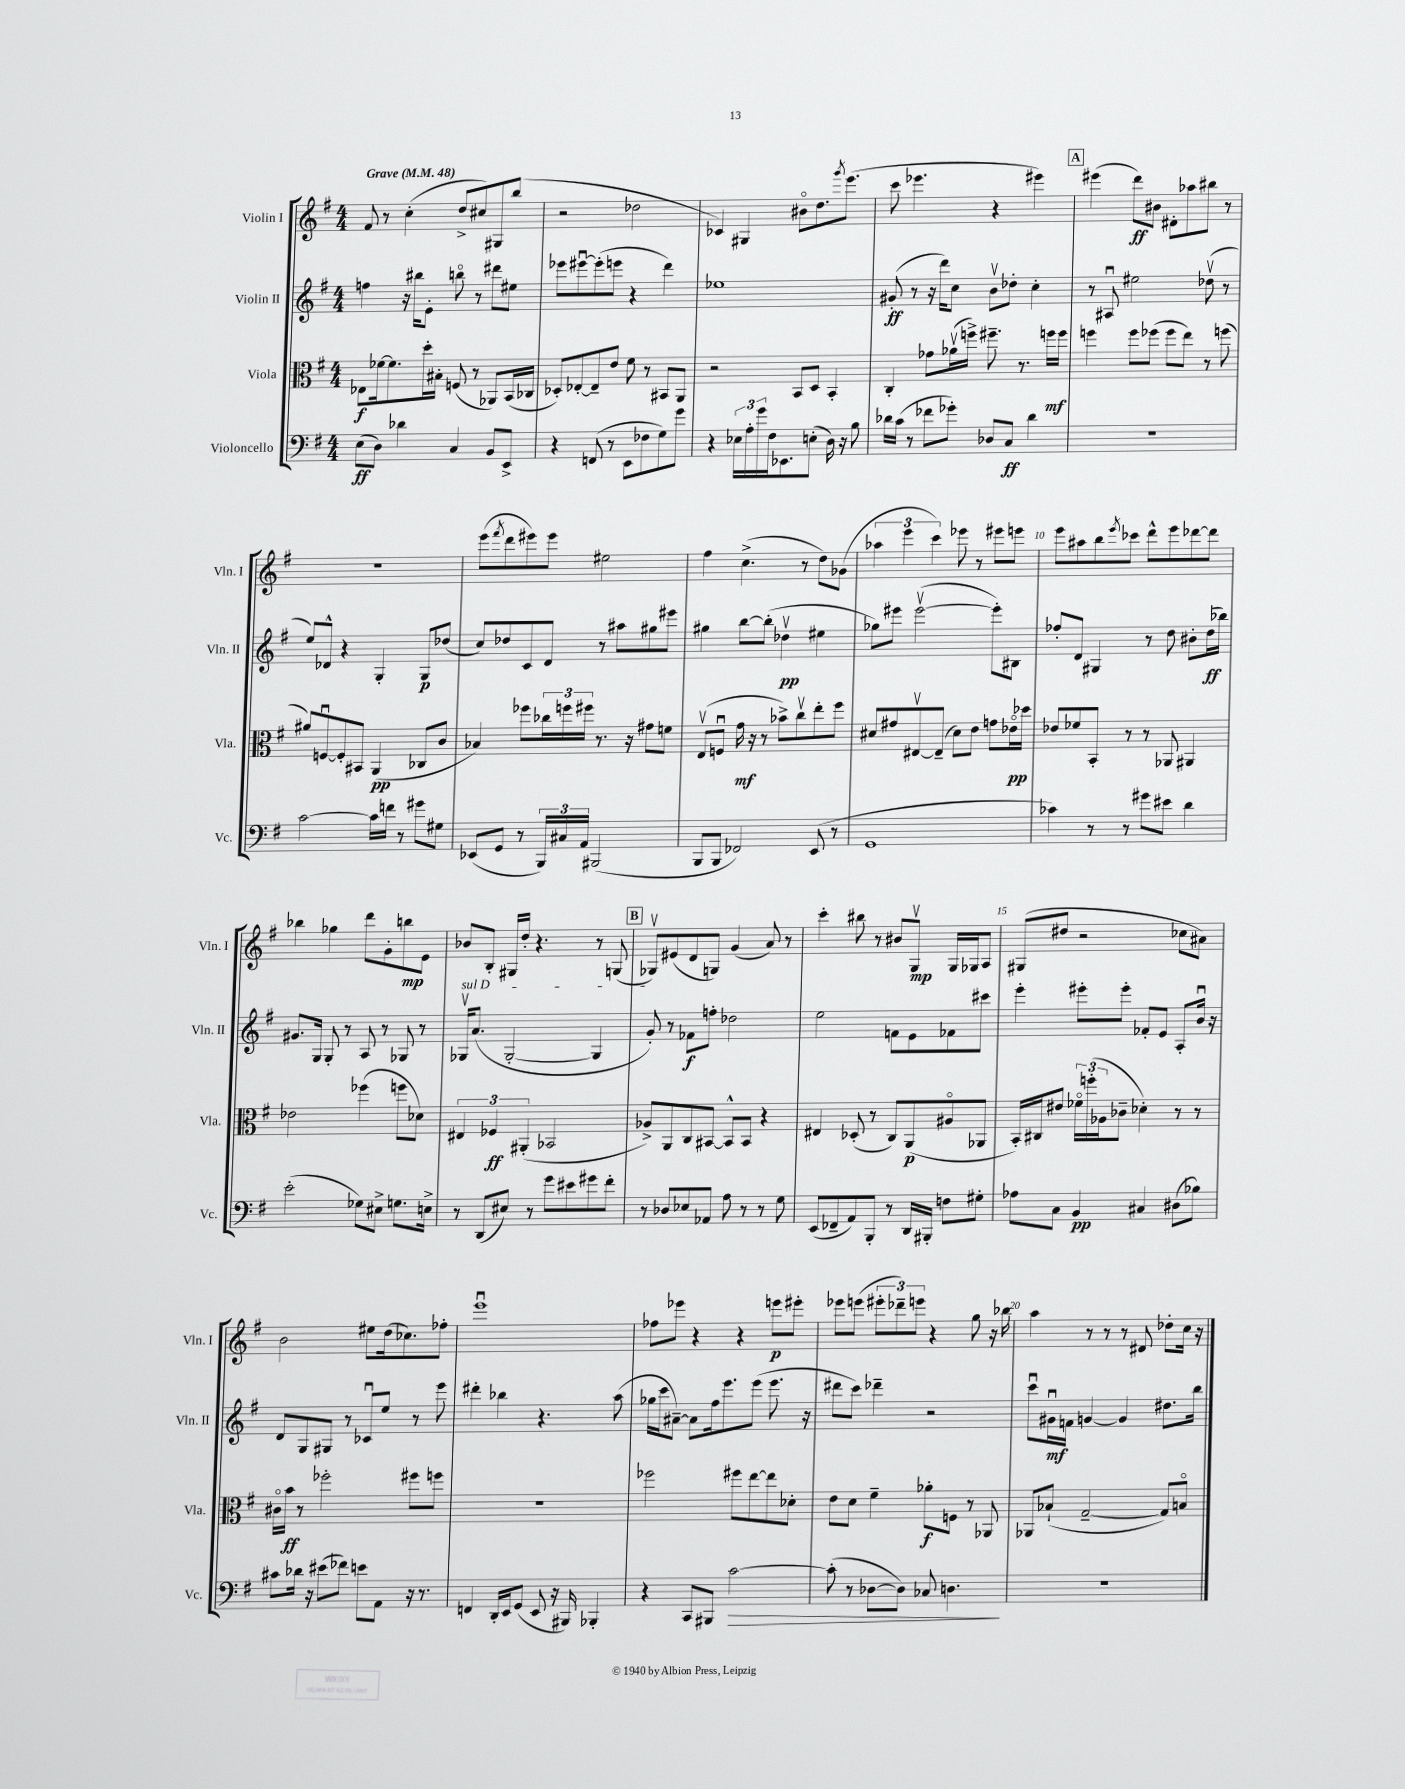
<<
\new StaffGroup <<
\new Staff = "s0" \with { instrumentName = "Violin I" shortInstrumentName = "Vln. I" } {
    \clef treble \key g \major \numericTimeSignature \time 4/4 \tempo "Grave" 4 = 48
    fis'8 r8 c''4-.( d''8-> cis''8) gis8 b''8( |
    r2 des''2 |
    ces'4) gis4 bis'8\flageolet d''8. \acciaccatura { g'''8 } e'''8.( |
    c'''8 ees'''4. r4 eis'''4) |
    \mark \markup { \box "A" } eis'''4( d'''8\ff) bis'8 dis'8-. aes''8 bis''8 r8 |
    R1 |
    e'''8( \acciaccatura { fis'''8 } d'''8 eis'''8) eis'''8 eis''2 |
    fis''4 c''4.->( r8 d''8) ges'8( |
    \tuplet 3/2 { aes''4 e'''4 c'''4) } ees'''8 r8 eis'''8 e'''8 |
    e'''8 ais''8 b''8 \acciaccatura { e'''8 } ces'''8 d'''8-^ e'''8 des'''8~ des'''8 |
    bes''4 ges''4 d'''8 g'8-. b''8\mp e'8 |
    bes'8 b8-. gis16 d''16-. r4. r8 g8( |
    \mark \markup { \box "B" } ges8\upbow) eis'8( d'8 g8) g'4( a'8) r8 |
    c'''4-. bis''8 r8 bis'8 g8\upbow\mp g16 ges16 a8 |
    gis8( dis''8 r2 ces''8 ais'8) |
    b'2 eis''8 d''16( ces''8.) fes''8-. |
    e'''1\downbow |
    fes''8 ees'''8 r4 r4 e'''8\p eis'''8-. |
    ees'''8 e'''8( \tuplet 3/2 { eis'''8-. des'''8--) e'''8 } r4 g''8 r16 bes''16 |
    a''4 r8 r8 r8 dis'8 des''8-. c''16 r16 \bar "|." |
}
\new Staff = "s1" \with { instrumentName = "Violin II" shortInstrumentName = "Vln. II" } {
    \clef treble \key g \major \numericTimeSignature \time 4/4
    f''4 r16 bis''16 e'8-. b''8\flageolet r8 dis'''8 eis''8 |
    ees'''8 eis'''8~\downbow eis'''8-.( e'''8 r4 d'''4) |
    ees''1 |
    gis'8-.\ff( r8 r16 d'''16) c''8 b'8\upbow des''8-. c''4-. |
    \mark \markup { \box "A" } r8 ais8\downbow eis''2 des''8\upbow( r8 |
    e''8) des'8-^ r4 g4-. g8\p des''8( |
    c''8) des''8 c'8 d'8 r8 ais''8 gis''8 eis'''8 |
    gis''4 b''8~ b''8-.( des''4\upbow\pp eis''4 |
    ges''8) eis'''8 eis'''2~\upbow( eis'''8-.) bis8 |
    fes''8-. d'8 gis4 r8 d''8 bis'8-. d''16\ff( bes''16) |
    gis'8. g16 g8-. r8 a8 r8 ges8 r8 |
    \once \override TextSpanner.bound-details.left.text = \markup { \italic "sul D" } ges16\upbow\startTextSpan a'8.( ges2~-. ges4 |
    \mark \markup { \box "B" } g'8-.\stopTextSpan) r8 fes'8\f f''8-. des''2 |
    e''2 f'8 e'8 fes'8 cis'''8 |
    e'''4-. eis'''8-. eis'''8-. fes'8-. e'8 a8-. b'16\downbow r16 |
    d'8 g8 gis8 r8 ces'8\downbow e''8 r8 e'''8 |
    dis'''4-. bes''4 r4. a''8( |
    ges''16 c'''16 ais'8~--) ais'8 fis''16 e'''8. e'''8( e'''8. r16 |
    dis'''8 c'''8) des'''4-- r2 |
    c'''8\downbow gis'16\downbow\mf f'16 g'4~ g'4 dis''8. b''16 \bar "|." |
}
\new Staff = "s2" \with { instrumentName = "Viola" shortInstrumentName = "Vla." } {
    \clef alto \key g \major \numericTimeSignature \time 4/4
    ees8\f fes'16~ fes'8. d''16-. bis16-. f8( r8 aes,8) b,16( ces16 |
    des8-.) ees8~-. ees8-- e'8 fis'8 r8 bis,8 a,8 |
    r2 b,8 d8 b,4-. |
    c4-. ges'8 aes'16\upbow( f''16->) fis''8.-- r8. f''16\mf f''16 |
    \mark \markup { \box "A" } f''4 f''8 fes''8( fes''8 e''8) r8 f''8( |
    ais'8) f8~\downbow f8-. bis,8 a,4\pp( ces8 c'8 |
    bes4) fes''8 \tuplet 3/2 { ces''16 f''16 fis''16 } r8. r16 gis'8 f'8 |
    e8\upbow( f8\downbow g'16\mf r16 r8 bes'8->) c''8\upbow e''8-. fis''8 |
    dis'8 gis'8 eis8~\upbow eis8--( dis'8) e'8 g'8 ees'16\flageolet\pp des''16 |
    ees'8 fes'8 b,8-. r8 r8 aes,8 ais,4 |
    ees'2 fes''4( f''8 des'8) |
    \tuplet 3/2 { eis4 fes4\ff ais,4-.( } bes,2 |
    \mark \markup { \box "B" } aes8->) a,8 c8 bis,8~ bis,8-^ bis,8 r4 |
    eis4 des8-.( r8 c8) a,8\p( ais8\flageolet aes,8 |
    b,16-.) cis16 eis'8 \tuplet 3/2 { fes'16\flageolet f''16-.( aes16 } ces'8-- des'4-.) r8 r8 |
    cis'16\flageolet b'16\ff r8 fes''2-. fis''8 f''8 |
    R1 |
    fes''2 fis''8 e''8~ e''8 des'8-. |
    e'8 d'8 fis'4-- aes'8-.\f f8 r8 aes,8 |
    aes,8 bes8-!( g2~-- g8) b8\flageolet \bar "|." |
}
\new Staff = "s3" \with { instrumentName = "Violoncello" shortInstrumentName = "Vc." } {
    \clef bass \key g \major \numericTimeSignature \time 4/4
    e8\ff( d8) des'4 c4 b,8 e,8-> |
    r4 f,8( r8 e,8 fes8 g8) g'8 |
    r4 \tuplet 3/2 { ees16 a16-. g'16 } fis16 ees,8. e8-.( d16) r16 b8 |
    des'16 c'16( r8 fes'8 ges'8-.) des8 c8\ff des'4 |
    \mark \markup { \box "A" } R1 |
    c'2~ c'16 f'16 r8 gis'8 gis8 |
    ees,8( g,8 r8 \tuplet 3/2 { b,,16) cis16 a,16 } bis,,2( |
    b,,8 b,,8 fes,2) e,8( r8 |
    g,1 |
    ces'4) r8 r8 gis'8 eis'8 d'4 |
    e'2-.( ges8) eis8-> g8. e16-> |
    r8 d,8( eis8) r8 g'8 eis'8 gis'8 fis'8-. |
    \mark \markup { \box "B" } r8 des8 ees8 aes,8 a8 r8 r8 g8 |
    e,8( fes,8-- a,8) b,,8-. r8 d,16 bis,,16-. f8 gis8-. |
    aes8 c8 b,4\pp cis4 dis8( bes8) |
    cis'8 des'16 r16 eis'8( fes'8) e'8 a,8 r16 r8. |
    f,4 d,16-. e,16 g,8( e,8 r16 bis,,16) bes,,4-. |
    r4 c,8 bis,,8 c'2~\> |
    c'8-.( r8 des8~ des8) ces8 d4.\! |
    R1 \bar "|." |
}
>>
>>
\layout { \context { \Score \override BarNumber.break-visibility = ##(#f #t #t) barNumberVisibility = #(every-nth-bar-number-visible 5) } }
